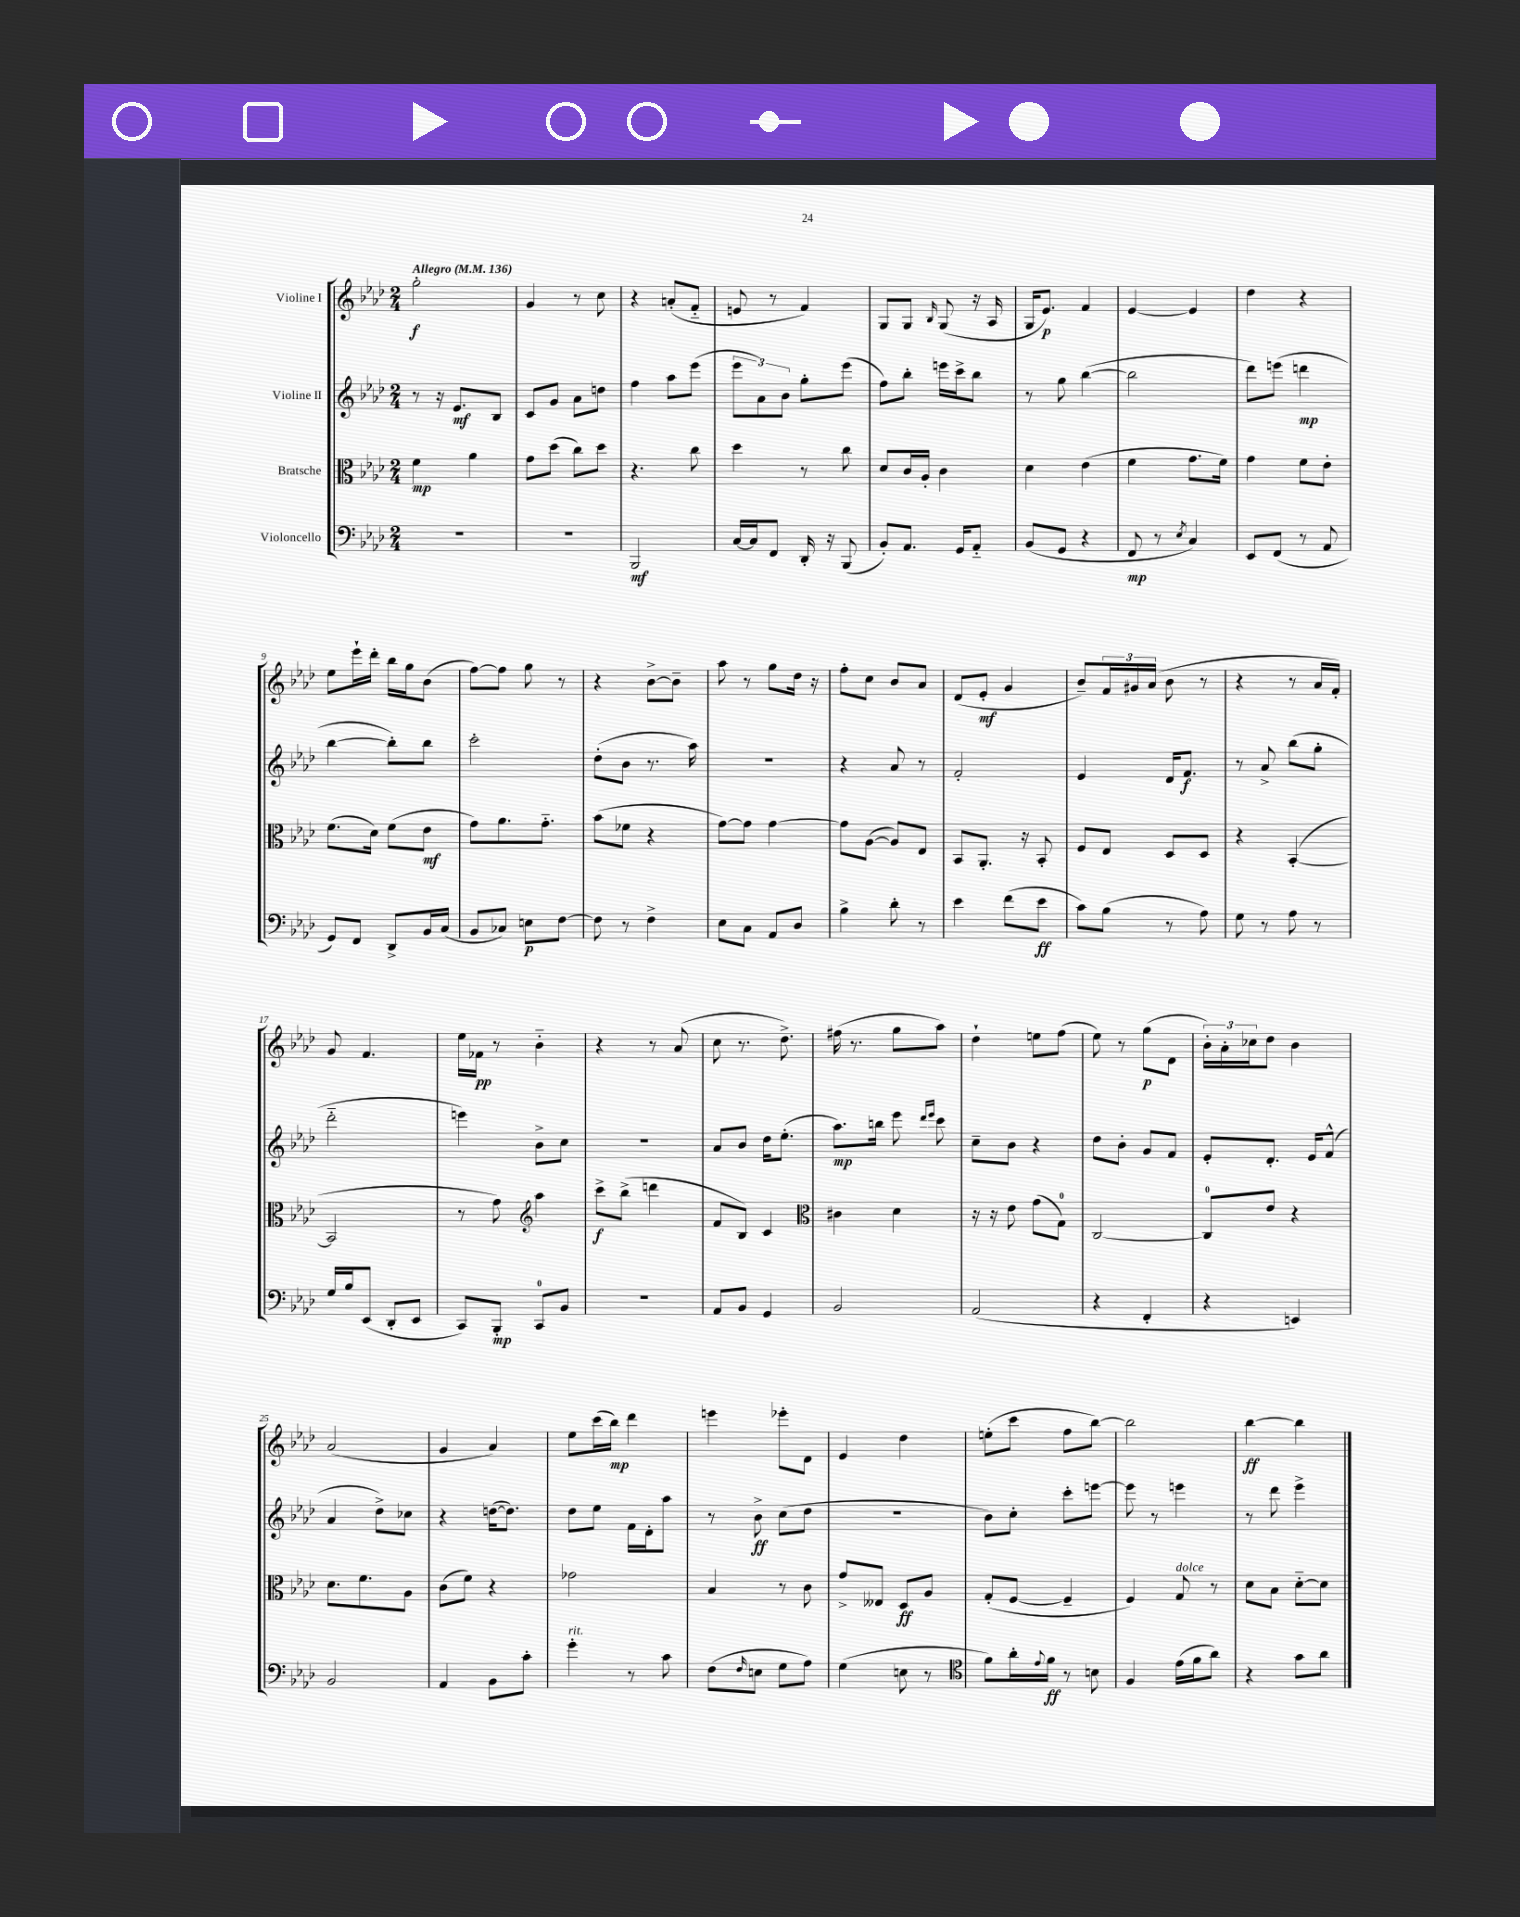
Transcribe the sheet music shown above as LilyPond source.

<<
\new StaffGroup <<
\new Staff = "s0" \with { instrumentName = "Violine I" } {
    \clef treble \key aes \major \numericTimeSignature \time 2/4 \tempo "Allegro" 4 = 136
    g''2-.\f |
    g'4 r8 c''8 |
    r4 a'8-.( f'8-_ |
    e'8 r8 f'4) |
    g8 g8 \grace { bes16 } g8( r16 aes16 |
    g16 ees'8.\p) f'4 |
    ees'4~ ees'4 |
    des''4 r4 |
    ees''8 ees'''16-! des'''16-. bes''16 g''16 bes'8( |
    f''8~) f''8 g''8 r8 |
    r4 bes'8~-> bes'8-- |
    aes''8 r8 g''8 des''16 r16 |
    f''8-. c''8 bes'8 aes'8 |
    des'8( ees'8-.\mf g'4 |
    bes'8--) \tuplet 3/2 { f'16 gis'16 aes'16( } bes'8 r8 |
    r4 r8 aes'16 f'16-.) |
    g'8 f'4. |
    ees''16 fes'16\pp r8 bes'4-_ |
    r4 r8 aes'8( |
    c''8 r8. des''8.->) |
    fis''16( r8. g''8 aes''8) |
    des''4-! e''8 f''8( |
    ees''8) r8 g''8\p( des'8 |
    \tuplet 3/2 { bes'16-.) aes'16-. ces''16 } des''8 bes'4 |
    aes'2( |
    g'4 aes'4) |
    ees''8 c'''16( bes''16\mp) des'''4 |
    e'''4 ees'''8-. des'8 |
    ees'4 des''4 |
    e''8-.( c'''8 f''8 bes''8~) |
    bes''2 |
    bes''4~\ff bes''4 \bar "|." |
}
\new Staff = "s1" \with { instrumentName = "Violine II" } {
    \clef treble \key aes \major \numericTimeSignature \time 2/4
    r8 r16 ees'8.\mf bes8 |
    c'8 g'8 aes'8 d''8 |
    f''4 aes''8 ees'''8( |
    \tuplet 3/2 { ees'''8 aes'8) bes'8 } g''8-. ees'''8( |
    f''8) bes''8-. e'''16 c'''16-> bes''8 |
    r8 g''8 bes''4~( |
    bes''2 |
    des'''8) e'''8( d'''4\mp |
    bes''4~ bes''8-.) bes''8 |
    c'''2-. |
    des''8-.( bes'8 r8. aes''16) |
    R2 |
    r4 aes'8 r8 |
    f'2-. |
    ees'4 des'16 f'8.\f |
    r8 aes'8-> bes''8( g''8-. |
    des'''2-_ |
    e'''4) bes'8-> c''8 |
    r2 |
    aes'8 bes'8 des''16 ees''8.-.( |
    aes''8.\mp) b''16 ees'''8 \grace { des'''16 ees'''16 } c'''8 |
    c''8-- bes'8 r4 |
    des''8 bes'8-. g'8 f'8 |
    ees'8-. des'8.-. ees'16 f'8-^( |
    aes'4 des''8->) ces''8 |
    r4 d''16~( d''8.) |
    des''8 ees''8 f'16 des'16-. aes''8 |
    r8 bes'8->\ff c''8( des''8 |
    r2 |
    bes'8) c''8-. c'''8-. e'''8~ |
    e'''8 r8 e'''4 |
    r8 des'''8 ees'''4-> \bar "|." |
}
\new Staff = "s2" \with { instrumentName = "Bratsche" } {
    \clef alto \key aes \major \numericTimeSignature \time 2/4
    f'4\mp aes'4 |
    g'8 des''8( c''8) des''8 |
    r4. c''8 |
    des''4 r8 c''8 |
    des'8 c'16 aes16-. c'4 |
    des'4 ees'4( |
    f'4 g'8. f'16) |
    g'4 f'8 ees'8-. |
    f'8.( des'16) f'8( ees'8\mf |
    g'8) aes'8. g'8.-_ |
    bes'8( fes'8 r4 |
    g'8~) g'8 g'4~ |
    g'8 aes8~( aes8) ees8 |
    bes,8 aes,8.-. r16 bes,8-. |
    f8 ees8 des8 des8 |
    r4 bes,4~-.( |
    bes,2 |
    r8 g'8) \clef treble aes''4 |
    c'''8->\f bes''8->( d'''4 |
    f'8 bes8) c'4 |
    \clef alto cis'4 des'4 |
    r16 r16 ees'8 g'8( g8-0) |
    c2~ |
    c8-0 ees'8 r4 |
    des'8. f'8. aes8 |
    c'8( f'8) r4 |
    ges'2 |
    bes4 r8 c'8 |
    g'8-> eeses8 des8\ff aes8 |
    g8-.( f8~ f4-- |
    f4) g8^\markup { \italic "dolce" } r8 |
    des'8 bes8 des'8~-_ des'8 \bar "|." |
}
\new Staff = "s3" \with { instrumentName = "Violoncello" } {
    \clef bass \key aes \major \numericTimeSignature \time 2/4
    R2 |
    R2 |
    bes,,2\mf |
    c16~ c16 f,8 des,16-. r16 bes,,8( |
    bes,8-.) aes,8. g,16 aes,8-_ |
    bes,8( g,8 r4 |
    f,8\mp r8 \acciaccatura { ees8 } c4) |
    ees,8 f,8( r8 aes,8 |
    g,8) f,8 des,8-> bes,16 c16( |
    bes,8 ces8) e8\p f8~ |
    f8 r8 f4-> |
    ees8 c8 aes,8 des8 |
    bes4-> des'8-. r8 |
    ees'4 f'8( ees'8\ff |
    c'8) bes8( r8 aes8) |
    g8 r8 aes8 r8 |
    g16 bes16 ees,8( des,8-. ees,8 |
    c,8) bes,,8-.\mp c,8-0 bes,8 |
    R2 |
    aes,8 bes,8 g,4 |
    bes,2 |
    aes,2( |
    r4 f,4-. |
    r4 e,4) |
    bes,2 |
    aes,4 bes,8 c'8-. |
    g'4-.^\markup { \italic "rit." } r8 c'8 |
    f8( \grace { f16 } e8 g8 aes8) |
    g4( e8 r8 |
    \clef tenor f'8) aes'16-. \appoggiatura { ees'8 } f'16\ff r8 b8 |
    f4 ees'16( f'16 aes'8) |
    r4 g'8 aes'8 \bar "|." |
}
>>
>>
